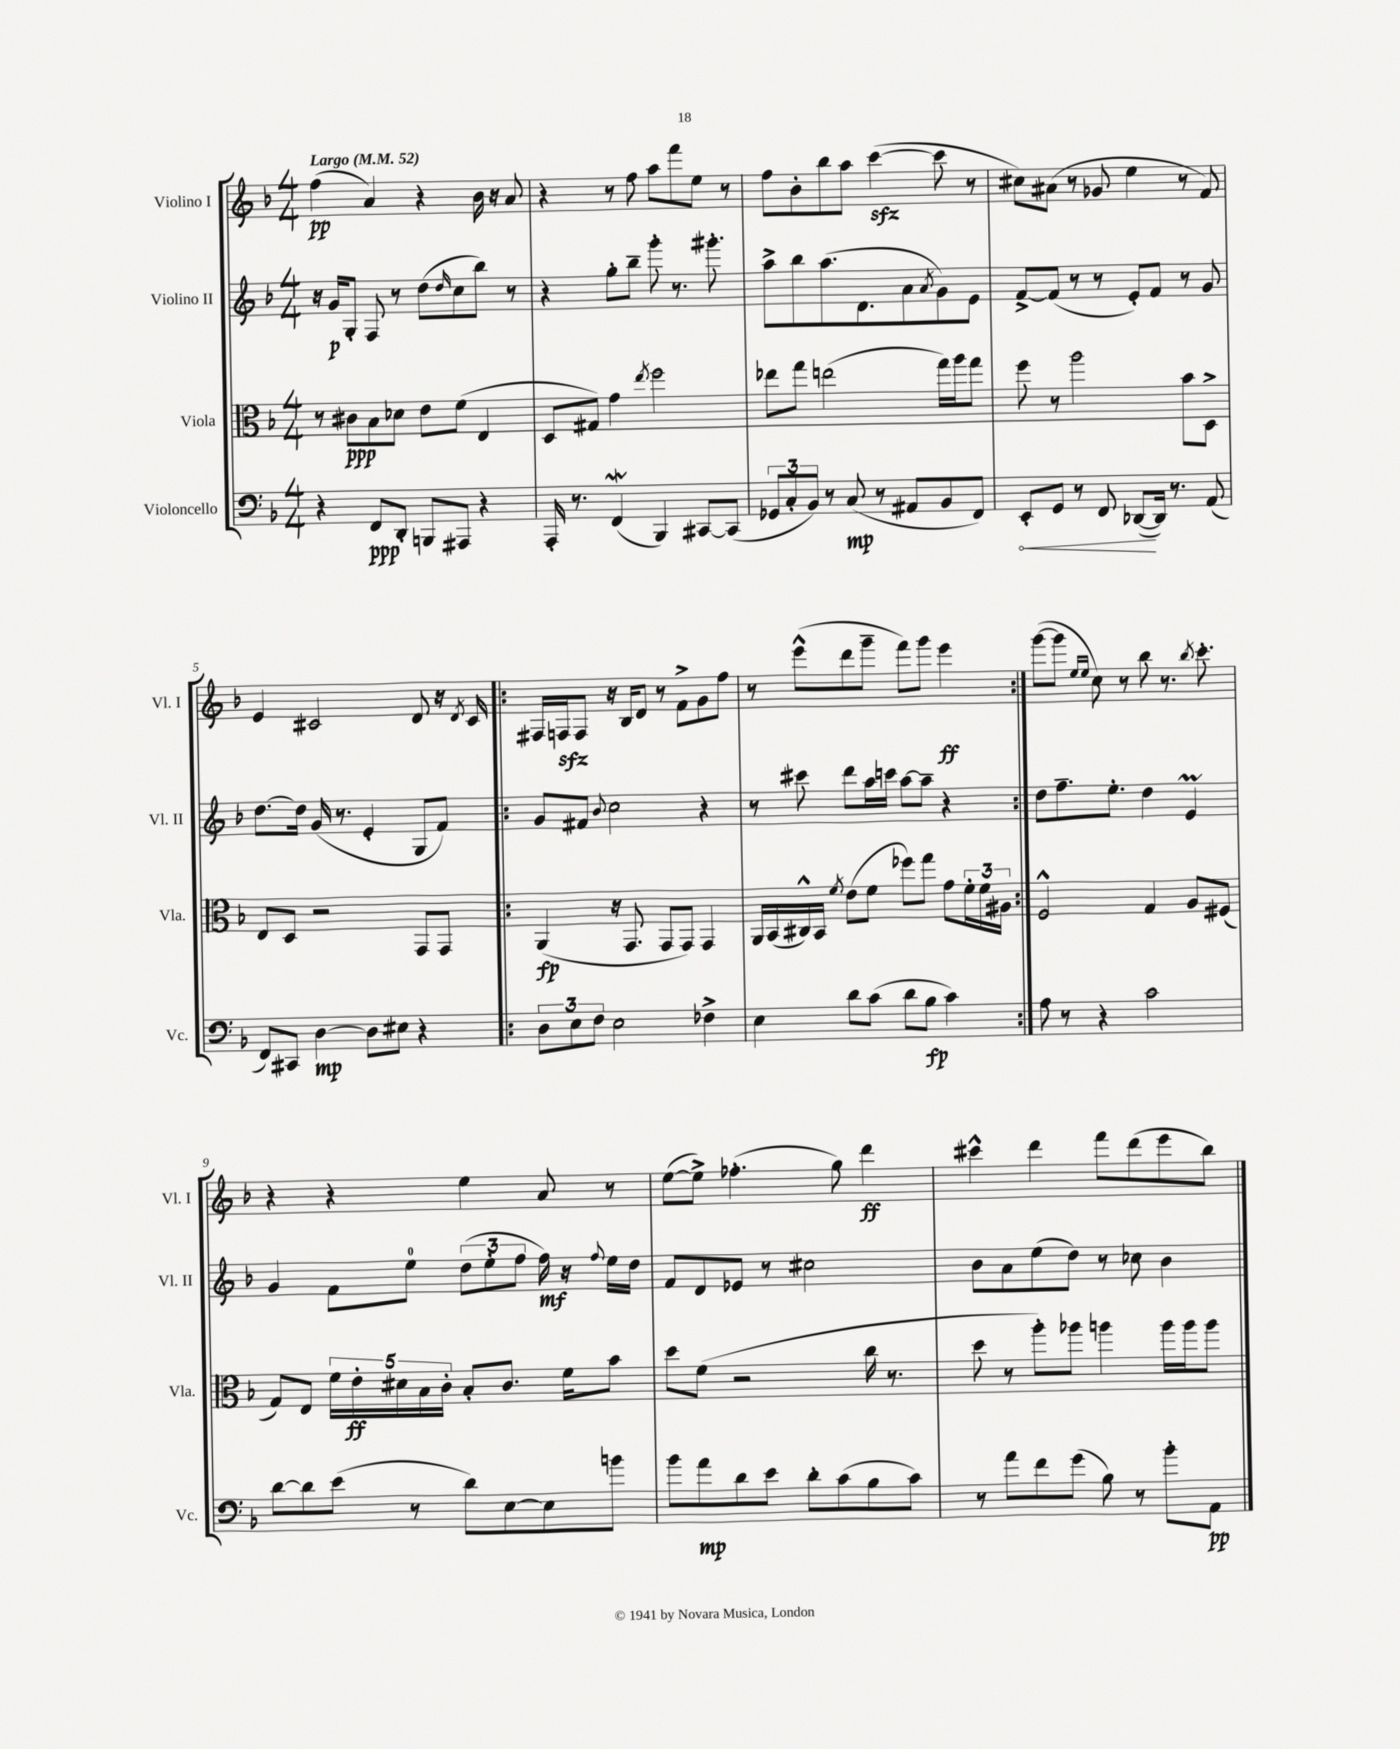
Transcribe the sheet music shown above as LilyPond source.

<<
\new StaffGroup <<
\new Staff = "s0" \with { instrumentName = "Violino I" shortInstrumentName = "Vl. I" } {
    \clef treble \key f \major \numericTimeSignature \time 4/4 \tempo "Largo" 4 = 52
    f''4\pp( a'4) r4 bes'16 r16 a'8 |
    r4 r8 f''8 a''8 f'''8 e''8 r8 |
    f''8 bes'8-. bes''8 a''8 c'''4~\sfz( c'''8 r8 |
    cis''8) ais'8( r8 ges'8 e''4 r8 f'8) |
    e'4 cis'2 d'8 r16 \acciaccatura { d'8 } cis'16 |
    \repeat volta 2 { fis16 f16\sfz f8 r16 bes16 d'8 r8 f'8-> g'8 f''8 |
    r8 e'''8-^( d'''8 g'''8-- f'''8) g'''8 e'''4\ff | }
    g'''8~( g'''8 \grace { e''16 e''16 } c''8) r8 bes''8 r8. \acciaccatura { bes''8 } c'''8.-. |
    r4 r4 e''4 a'8 r8 |
    e''8~( e''8->) fes''4.-.( g''8) d'''4\ff |
    cis'''4-^ d'''4 f'''8 d'''8( e'''8 bes''8) \bar "|." |
}
\new Staff = "s1" \with { instrumentName = "Violino II" shortInstrumentName = "Vl. II" } {
    \clef treble \key f \major \numericTimeSignature \time 4/4
    r16 g'16\p g8-. f8 r8 d''8( \grace { d''16 } c''8 bes''8) r8 |
    r4 g''8-. bes''8-- g'''8-. r8. gis'''8.-. |
    a''8-> bes''8 a''8.( d'8. a'8 \acciaccatura { a'8 } g'8) e'8 |
    f'8~-> f'8( r8 r8 e'8-.) f'8 r8 g'8 |
    d''8.~ d''16 g'16( r8. e'4-. g8 f'8) |
    \repeat volta 2 { g'8 fis'8 \appoggiatura { bes'8 } c''2 r4 |
    r8 cis'''8 d'''8 a''16 c'''16 a''8~ a''8-- r4 | }
    d''8 f''8.-- e''8.-. d''4 e'4\prall |
    g'4 f'8 e''8-0 \tuplet 3/2 { d''8( e''8-. f''8 } f''16\mf) r16 \appoggiatura { f''8 } e''16 d''16 |
    f'8 d'8 ees'8 r8 cis''2 |
    bes'8 a'8 e''8( d''8) r8 ces''8 bes'4 \bar "|." |
}
\new Staff = "s2" \with { instrumentName = "Viola" shortInstrumentName = "Vla." } {
    \clef alto \key f \major \numericTimeSignature \time 4/4
    r8 cis'8\ppp bes8 des'8 e'8 f'8( e4 |
    d8 gis8) g'4 \acciaccatura { e''8 } f''2 |
    ees''8 g''8 e''2( g''16) a''16 g''8 |
    f''8 r8 a''2 bes'8 d8-> |
    e8 d8 r2 g,8 g,8 |
    \repeat volta 2 { a,4\fp( r16 g,8. g,8 g,8) g,4 |
    a,16 bes,16( cis16-^) bes,16 \acciaccatura { f'8 } e'8( f'8 fes''8) g''8 g'8 \tuplet 3/2 { f'16-. f'16 ais16 } | }
    f2-^ g4 a8 fis8( |
    g8) e8 \tuplet 5/4 { f'16 e'16-.\ff dis'16 bes16 c'16-. } bes8-. c'8. f'16 bes'8 |
    d''8 f'8( r2 c''16 r8. |
    d''8 r8 a''8-.) aes''8 a''4 a''16 a''16 a''8 \bar "|." |
}
\new Staff = "s3" \with { instrumentName = "Violoncello" shortInstrumentName = "Vc." } {
    \clef bass \key f \major \numericTimeSignature \time 4/4
    r4 f,8\ppp d,8-. b,,8 ais,,8 r4 |
    a,,16-. r8. f,4\mordent( bes,,4) cis,8~ cis,8( |
    \tuplet 3/2 { ges,8 c8-. bes,8) } r8 c8\mp( r8 ais,8 bes,8 f,8) |
    \once \override Hairpin.circled-tip = ##t e,8-.\< g,8 r8 f,8 des,8~\!( des,16) r8. a,8( |
    f,8) cis,8 d4~\mp d8 eis8 r4 |
    \repeat volta 2 { \tuplet 3/2 { d8 e8 f8 } e2 fes4-> |
    e4 d'8 c'8( d'8 bes8\fp c'4) | }
    a8 r8 r4 c'2 |
    d'8~ d'8 e'8( r8 d'8) e8~ e8 b'8 |
    bes'8 a'8\mp d'8 e'8 d'8-. c'8( bes8 c'8) |
    r8 a'8 f'8 g'8( bes8) r8 bes'8-. a,8\pp \bar "|." |
}
>>
>>
